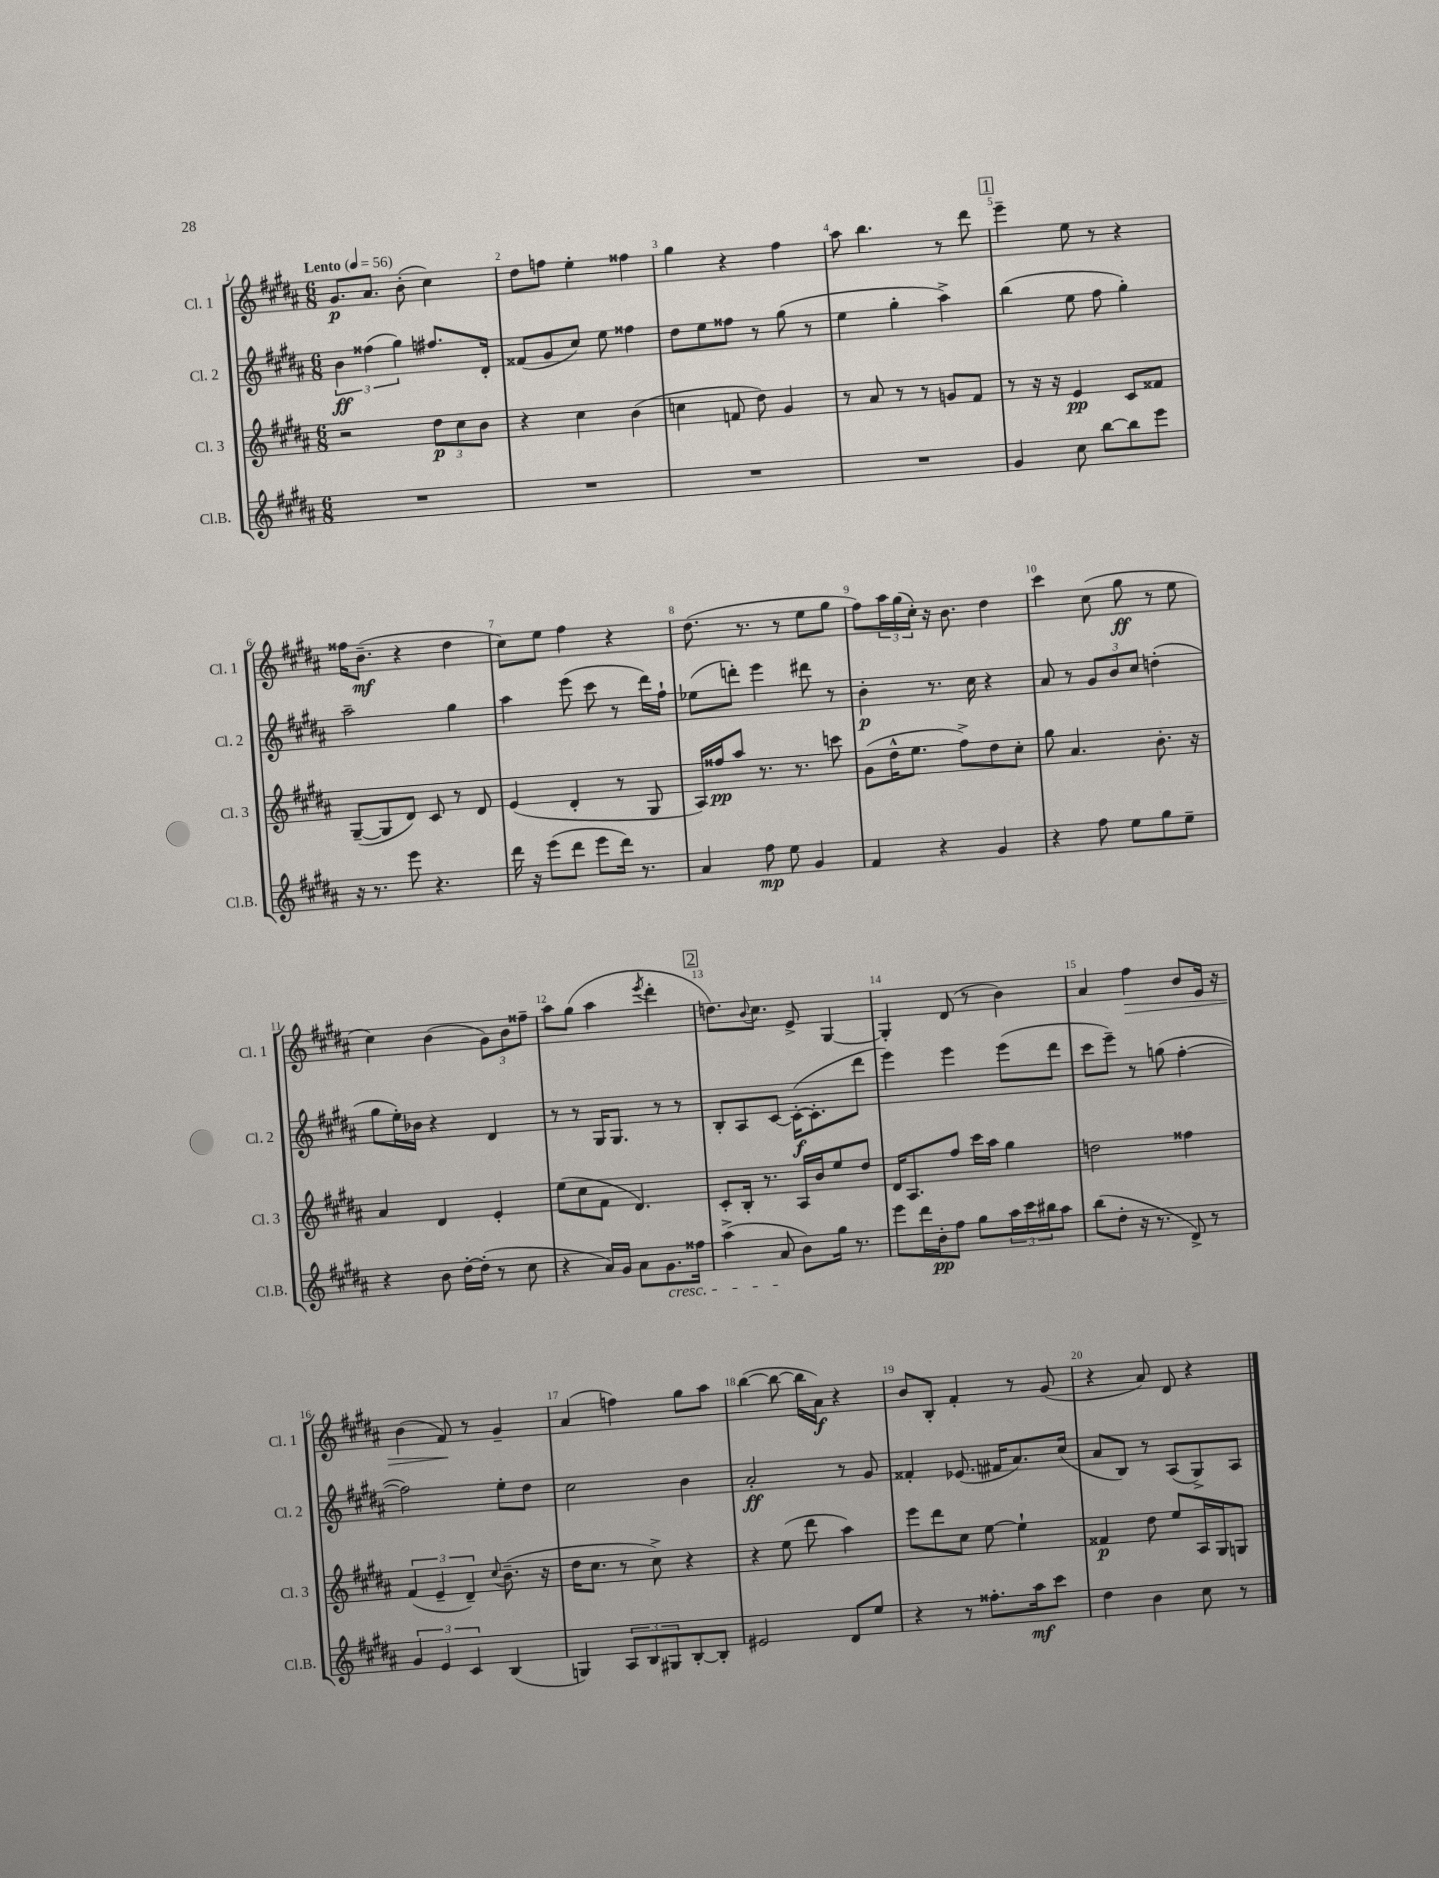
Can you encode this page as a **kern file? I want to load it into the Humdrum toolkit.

**kern	**kern	**kern	**kern
*staff4	*staff3	*staff2	*staff1
*clefG2	*clefG2	*clefG2	*clefG2
*k[f#c#g#d#a#]	*k[f#c#g#d#a#]	*k[f#c#g#d#a#]	*k[f#c#g#d#a#]
*M6/8	*M6/8	*M6/8	*M6/8
*MM56	*MM56	*MM56	*MM56
2.r	2r	6b	8.g#
.	.	(6ff##	.
.	.	.	8.a#
.	.	6gg#)	.
.	.	.	(8b'
.	12dd#	8.ff#	4cc#)
.	12cc#	.	.
.	12b	.	.
.	.	16d#'	.
=	=	=	=
2.r	4r	(8f##	8dd#
.	.	8g#	8ff
.	4cc#	8cc#)	4ee'
.	.	8ee	.
.	(4b	4ff##	4ff##
=	=	=	=
2.r	4cc	8dd#	4gg#
.	.	8ee	.
.	8f	8ff##	4r
.	8dd#)	8r	.
.	4g#	(8gg#	4ff#
.	.	8r	.
=	=	=	=
2.r	8r	4ee	8aa#
.	8a#	.	4.bb
.	8r	4gg#'	.
.	8r	.	.
.	8g	4aa#^)	8r
.	8f#	.	8ddd#
=	=	=	=
4g#	8r	(4bb	4eee~
.	16r	.	.
.	16r	.	.
8cc#	4e	8ee	8ee
[8bb	.	8ff#	8r
8bb]	8c#	4gg#')	4r
8eee	8f##	.	.
=	=	=	=
16r	([8G#~	2aa#~	16ff##
8.r	.	.	(8.b~
.	8G#]	.	.
8eee	8d#)	.	4r
4.r	8c#	.	.
.	8r	4gg#	4dd#
.	8d#	.	.
=	=	=	=
16ddd#	(4e	4aa#	8cc#)
16r	.	.	.
(8eee	.	.	8ee
8ddd#	4d#'	(8eee	4ff#
8eee	.	8ccc#	.
16ddd#)	8r	8r	4r
8.r	.	.	.
.	8G#	16ddd#)	.
.	.	16ff#`	.
=	=	=	=
4a#	16A#)	(8ee-	(8.dd#
.	16ff##	.	.
.	8aa#	8ddd')	.
.	.	.	8.r
8ff#	8.r	4eee	.
8ee	.	.	8r
.	8.r	.	.
4g#	.	8ddd#	8ee
.	8ccc	8r	8gg#
=	=	=	=
4f#	(8g#	4b'	8ff#)
.	16dd#^^	.	24aa#
.	.	.	(24gg#
.	8.ee	.	.
.	.	.	24cc#')
4r	.	8.r	16r
.	.	.	8.b
.	8ff#^)	.	.
.	.	16cc#	.
4g#	8dd#	4r	4dd#
.	8cc#'	.	.
=	=	=	=
4r	8gg#	8a#	4ccc#
.	4.a#	8r	.
8ff#	.	12g#	(8cc#
.	.	12b	.
8ee	.	.	8gg#
.	.	12cc#	.
8gg#	8.b'	(4dd'	8r
8ee~	.	.	8ee
.	16r	.	.
=	=	=	=
4r	4a#	8gg#	4cc#)
.	.	16ee')	.
.	.	16b-	.
8b	4d#	4r	(4b
[16dd#'	.	.	.
(16dd#']	.	.	.
8r	4e'	4d#	12g#)
.	.	.	12b
8cc#	.	.	.
.	.	.	12ff##~
=	=	=	=
4r	(8ee	8r	8aa#
.	8cc#	8r	(8gg#
16a#)	8f#	16G#	4aa#
16g#	.	8.G#	.
8a#	4.d#)	.	.
.	.	.	8qeee
8.g#	.	8r	4ddd#'
.	.	8r	.
16ff##	.	.	.
=	=	=	=
(4aa#^	8c#'	8B'	8.dd)
.	16B'	8A#	.
.	.	.	8qqb
.	8.r	.	8.cc#
8a#	.	[8c#	.
8b)	16A#	(16c#'_	8e^
.	16b	8.c#']	.
16gg#	8ee	.	[4G#
8.r	.	.	.
.	8dd#	8ddd#	.
=	=	=	=
8eee	16d#	4eee)	4G#']
.	8.A#	.	.
16ddd#	.	.	.
16b'	.	.	.
8ff#	8ff#	4eee	(8d#
8gg#	16ccc#	.	8r
.	16aa#	.	.
24aa#	4gg#	(8eee	4b)
24ccc#	.	.	.
24bb#	.	.	.
8aa#	.	8ddd#	.
=	=	=	=
(8bb	2dd	8ccc#	4a#
8dd#'	.	8eee~)	.
16r	.	8r	4ff#
8.r	.	.	.
.	.	(8gg	.
8d#^)	4ff##	[4ff#'	8b
8r	.	.	16e
.	.	.	16r
=	=	=	=
6g#	(6f#	2ff#])	(4b
6e	6e~	.	.
.	.	.	8f#)
6c#	6d#~)	.	.
.	.	.	8r
.	8qqcc#	.	.
(4B	(8.b~	8ee'	4g#~
.	.	8dd#	.
.	16r	.	.
=	=	=	=
4G)	16dd#	2cc#	(4a#
.	8.cc#	.	.
12A#	8r	.	4ff)
12B	.	.	.
.	8cc#^)	.	.
12G#	.	.	.
[8B'	4r	4b	8gg#
8B']	.	.	8aa#
=	=	=	=
2e#	4r	2a#'	([4bb
.	(8ee	.	8bb_
.	8ddd#	.	16bb]
.	.	.	16a#)
8d#	4aa#)	8r	4r
8ee	.	8g#	.
=	=	=	=
4r	8eee	4f##'	8b
.	8ddd#	.	8B'
8r	8cc#	(8.e-	4f#'
8.ff##'	[8ee	.	.
.	.	16f#	.
.	4ee`]	8.a#)	8r
16aa#	.	.	.
8ccc#	.	.	(8g#
.	.	(16cc#	.
=	=	=	=
4dd#	4f##	8a#	4r
.	.	8B)	.
4b	8dd#	8r	8a#)
.	8ee	(8A#	8d#
8cc#	16A#	8G#^)	4r
.	16G#	.	.
8r	8G	8A#	.
==	==	==	==
*-	*-	*-	*-
